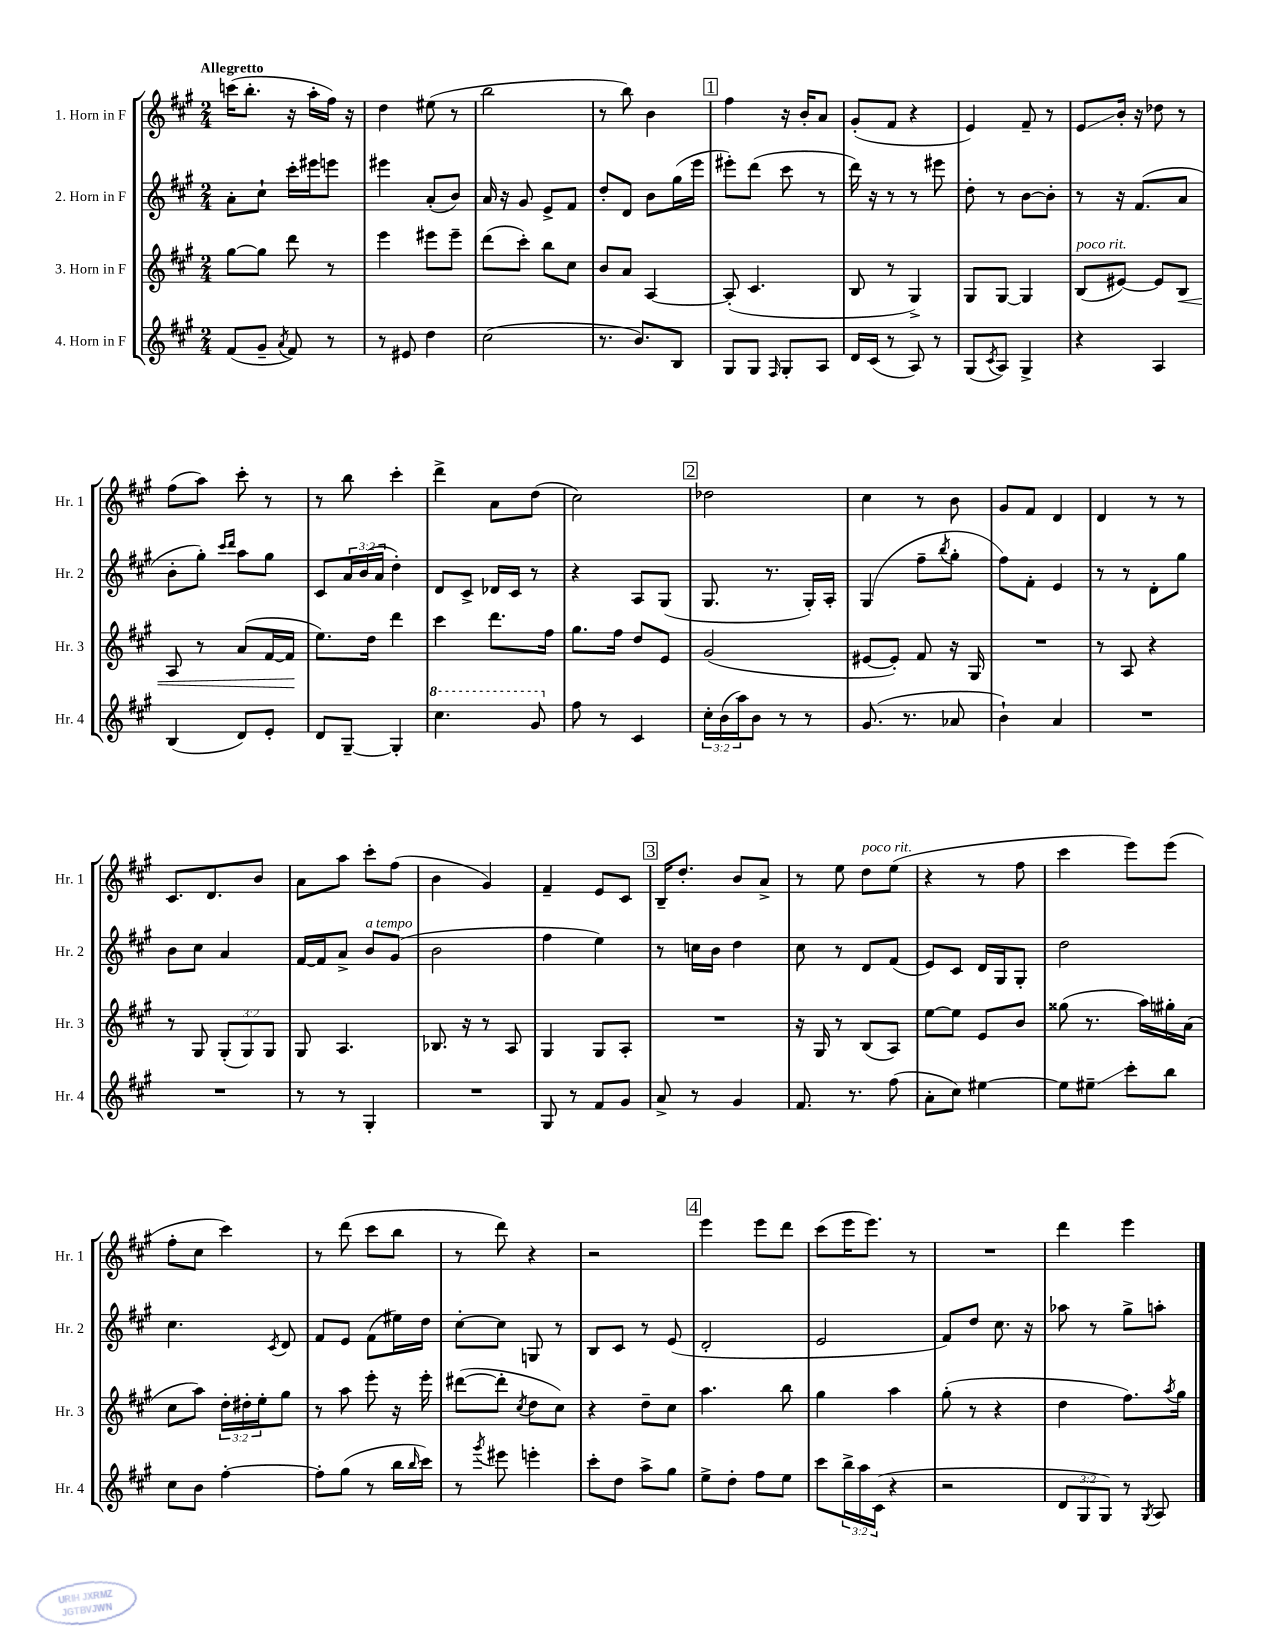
<<
\new StaffGroup <<
\new Staff = "s0" \with { instrumentName = "1. Horn in F" shortInstrumentName = "Hr. 1" } {
    \clef treble \key a \major \numericTimeSignature \time 2/4 \tempo "Allegretto"
    c'''16( b''8.-. r16 a''16-. fis''16) r16 |
    d''4 eis''8( r8 |
    b''2 |
    r8 b''8) b'4 |
    \mark \markup { \box "1" } fis''4 r16 b'16-. a'8 |
    gis'8-.( fis'8 r4 |
    e'4) fis'8-- r8 |
    e'8\glissando b'16-. r16 des''8 r8 |
    fis''8( a''8) cis'''8-. r8 |
    r8 b''8 cis'''4-. |
    d'''4-> a'8 d''8( |
    cis''2) |
    \mark \markup { \box "2" } des''2 |
    cis''4 r8 b'8 |
    gis'8 fis'8 d'4 |
    d'4 r8 r8 |
    cis'8. d'8. b'8 |
    a'8 a''8 cis'''8-. fis''8( |
    b'4 gis'4) |
    fis'4-- e'8 cis'8 |
    \mark \markup { \box "3" } b16-- d''8.-. b'8 a'8-> |
    r8 e''8 d''8^\markup { \italic "poco rit." } e''8( |
    r4 r8 fis''8 |
    cis'''4 e'''8) e'''8( |
    fis''8-. cis''8 cis'''4) |
    r8 d'''8( cis'''8 b''8 |
    r8 d'''8) r4 |
    r2 |
    \mark \markup { \box "4" } e'''4 e'''8 d'''8 |
    cis'''8( e'''16 e'''8.) r8 |
    R2 |
    d'''4 e'''4 \bar "|." |
}
\new Staff = "s1" \with { instrumentName = "2. Horn in F" shortInstrumentName = "Hr. 2" } {
    \clef treble \key a \major \numericTimeSignature \time 2/4 \override Staff.TupletNumber.text = #tuplet-number::calc-fraction-text
    a'8-. cis''8-! cis'''16-. eis'''16 e'''8 |
    eis'''4 a'8-.( b'8) |
    a'16 r16 gis'8 e'8-> fis'8 |
    d''8-. d'8 b'8 gis''16( e'''16 |
    \mark \markup { \box "1" } eis'''8-.) d'''8( cis'''8 r8 |
    d'''16) r16 r8 r8 eis'''8 |
    d''8-. r8 b'8~ b'8-. |
    r8 r16 fis'8.( a'8 |
    b'8-. gis''8-.) \grace { cis'''16 d'''16 } a''8 gis''8 |
    cis'8 \tuplet 3/2 { a'16 b'16( a'16 } d''4-.) |
    d'8 cis'8-> des'16 cis'16 r8 |
    r4 a8 gis8( |
    \mark \markup { \box "2" } gis8. r8. gis16-.) a16-. |
    gis4( fis''8-- \acciaccatura { b''8 } gis''8-. |
    fis''8) fis'8-. e'4 |
    r8 r8 d'8-. gis''8 |
    b'8 cis''8 a'4 |
    fis'16~ fis'16 a'8-> b'8^\markup { \italic "a tempo" } gis'8( |
    b'2 |
    fis''4 e''4) |
    \mark \markup { \box "3" } r8 c''16 b'16 d''4 |
    cis''8 r8 d'8 fis'8( |
    e'8) cis'8 d'16 gis16 gis8-. |
    d''2 |
    cis''4. \acciaccatura { cis'8 } d'8 |
    fis'8 e'8 fis'8( eis''16) d''16 |
    cis''8~-. cis''8 g8 r8 |
    b8 cis'8 r8 e'8( |
    \mark \markup { \box "4" } d'2-. |
    e'2 |
    fis'8) d''8 cis''8. r16 |
    aes''8 r8 gis''8-> a''8-. \bar "|." |
}
\new Staff = "s2" \with { instrumentName = "3. Horn in F" shortInstrumentName = "Hr. 3" } {
    \clef treble \key a \major \numericTimeSignature \time 2/4 \override Staff.TupletNumber.text = #tuplet-number::calc-fraction-text
    gis''8~ gis''8 d'''8 r8 |
    e'''4 eis'''8 eis'''8-- |
    d'''8( cis'''8-.) b''8 cis''8 |
    b'8 a'8 a4~ |
    \mark \markup { \box "1" } a8-.( cis'4. |
    b8 r8 gis4->) |
    gis8 gis8~ gis4 |
    b8^\markup { \italic "poco rit." }( eis'8~) eis'8 b8\< |
    a8 r8 a'8( fis'16~ fis'16\! |
    e''8.) d''16 d'''4 |
    cis'''4 d'''8. fis''16 |
    gis''8. fis''16 d''8 e'8 |
    \mark \markup { \box "2" } gis'2( |
    eis'8~ eis'8-.) fis'8 r16 gis16 |
    R2 |
    r8 a8 r4 |
    r8 gis8 \tuplet 3/2 { gis8-.( gis8) gis8 } |
    gis8 a4. |
    bes8. r16 r8 a8 |
    gis4 gis8 a8-. |
    \mark \markup { \box "3" } R2 |
    r16 gis16 r8 b8( a8) |
    e''8~ e''8 e'8 b'8 |
    gisis''8( r8. a''16) gis''16-. a'16( |
    cis''8 a''8) \tuplet 3/2 { d''16-. dis''16-. e''16-. } gis''8 |
    r8 a''8 e'''8-. r16 e'''16-. |
    dis'''8~( dis'''8-. \acciaccatura { cis''8 } d''8 cis''8) |
    r4 d''8-- cis''8 |
    \mark \markup { \box "4" } a''4. b''8 |
    gis''4 a''4 |
    gis''8-.( r8 r4 |
    d''4 fis''8.) \acciaccatura { a''8 } gis''16 \bar "|." |
}
\new Staff = "s3" \with { instrumentName = "4. Horn in F" shortInstrumentName = "Hr. 4" } {
    \clef treble \key a \major \numericTimeSignature \time 2/4 \override Staff.TupletNumber.text = #tuplet-number::calc-fraction-text
    fis'8( gis'8-- \acciaccatura { a'8 } fis'8) r8 |
    r8 eis'8 d''4 |
    cis''2( |
    r8. b'8.) b8 |
    \mark \markup { \box "1" } gis8 gis8 \grace { fis16 } gis8-. a8 |
    d'16 cis'16( r8 a8) r8 |
    gis8( \acciaccatura { cis'8 } a8) gis4-> |
    r4 a4 |
    b4( d'8) e'8-. |
    d'8 gis8~-- gis4-. |
    \ottava #1 cis'''4. gis''8 \ottava #0 |
    fis''8 r8 cis'4 |
    \mark \markup { \box "2" } \tuplet 3/2 { cis''16-. b'16( a''16) } b'8 r8 r8 |
    gis'8.( r8. aes'8 |
    b'4-!) a'4 |
    R2 |
    R2 |
    r8 r8 gis4-. |
    R2 |
    gis8 r8 fis'8 gis'8 |
    \mark \markup { \box "3" } a'8-> r8 gis'4 |
    fis'8. r8. fis''8( |
    a'8-. cis''8) eis''4~ |
    eis''8 eis''8--\glissando cis'''8-. b''8 |
    cis''8 b'8 fis''4~-. |
    fis''8-. gis''8( r8 b''16 \grace { b''16 } cis'''16) |
    r8 \acciaccatura { gis'''8 } eis'''8 e'''4-. |
    cis'''8-. d''8 a''8-> gis''8 |
    \mark \markup { \box "4" } e''8-> d''8-. fis''8 e''8 |
    cis'''8 \tuplet 3/2 { b''16-> a''16 cis'16( } r4 |
    r2 |
    \tuplet 3/2 { d'8 gis8 gis8) } r8 \acciaccatura { gis8 } a8 \bar "|." |
}
>>
>>
\layout { \context { \Score \remove "Bar_number_engraver" } }
